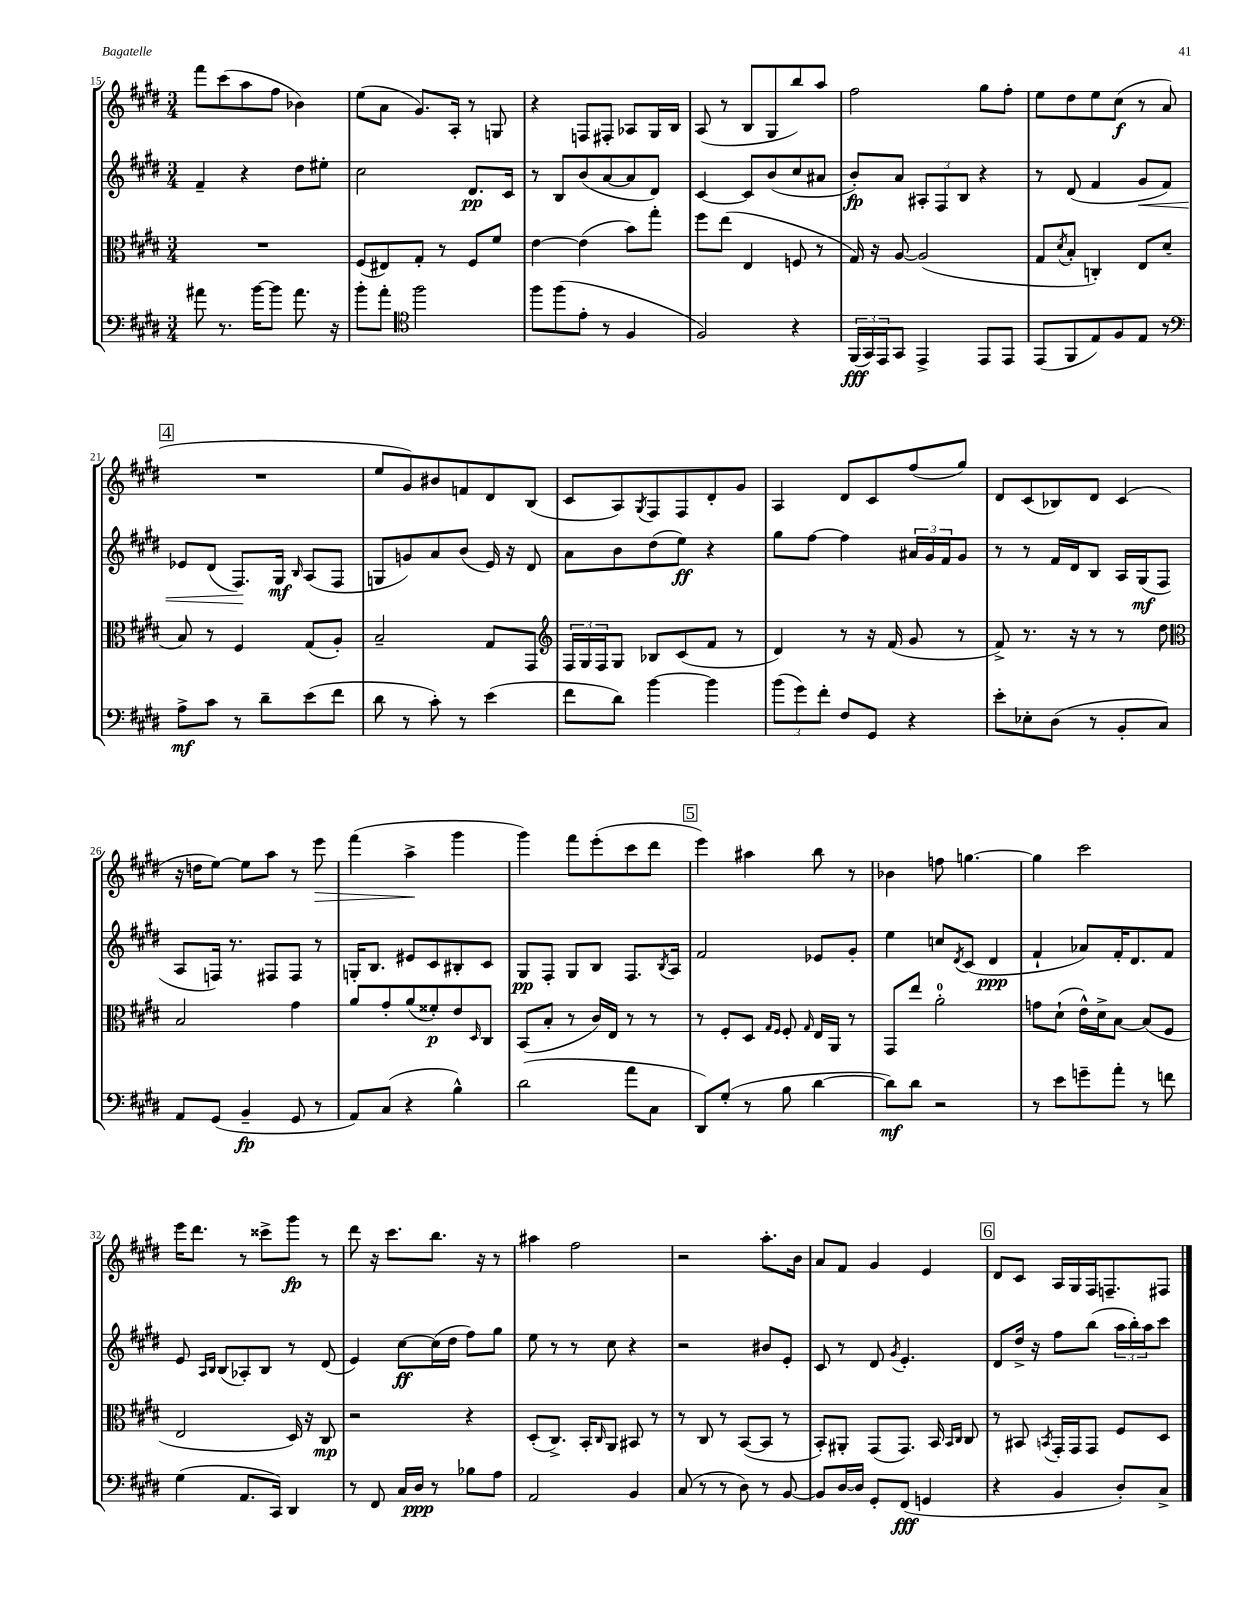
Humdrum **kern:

**kern	**dynam	**kern	**dynam	**kern	**dynam	**kern	**dynam
*part4	*part4	*part3	*part3	*part2	*part2	*part1	*part1
*staff4	*staff4	*staff3	*staff3	*staff2	*staff2	*staff1	*staff1
*clefF4	*	*clefC3	*	*clefG2	*	*clefG2	*
*k[f#c#g#d#]	*	*k[f#c#g#d#]	*	*k[f#c#g#d#]	*	*k[f#c#g#d#]	*
*M3/4	*	*M3/4	*	*M3/4	*	*M3/4	*
=15	=15	=15	=15	=15	=15	=15	=15
8a#X\	.	2.r	.	4f#~/	.	8fff#\L	.
8.r	.	.	.	.	.	(8ccc#\	.
.	.	.	.	4r	.	8aa\	.
[16b\KL	.	.	.	.	.	.	.
8b\J]	.	.	.	.	.	8ff#\J	.
8.a#\	.	.	.	8dd#\L	.	4b-X\)	.
.	.	.	.	8ee#X'\J	.	.	.
16r	.	.	.	.	.	.	.
=16	=16	=16	=16	=16	=16	=16	=16
8b'\L	.	(8F#/L	.	2cc#\	.	(8ee\L	.
8a'\J	.	8E#X/)	.	.	.	8a\J	.
*clefC4	*	*	*	*	*	*	*
2ff#\	.	8G#'/J	.	.	.	8.g#/L)	.
.	.	8r	.	.	.	.	.
.	.	.	.	.	.	16A'/Jk	.
.	.	8F#/L	.	8.d#/L	pp	8r	.
.	.	8f#/J	.	.	.	8Gn/	.
.	.	.	.	16c#/Jk	.	.	.
=17	=17	=17	=17	=17	=17	=17	=17
8ff#\L	.	[4e\	.	8r	.	4r	.
(8ff#\	.	.	.	8B/L	.	.	.
8e'\J	.	(4e\]	.	(8b/	.	8Fn/L	.
8r	.	.	.	[8a/	.	8F#X'/J	.
4F#/	.	8b\L)	.	8a/]	.	8A-X/L	.
.	.	8gg#'\J	.	8d#/J)	.	16G#/L	.
.	.	.	.	.	.	16B/JJ	.
=18	=18	=18	=18	=18	=18	=18	=18
2F#/)	.	8ff#\L	.	[4c#/	.	(8A/	.
.	.	(8ee\J	.	.	.	8r	.
.	.	4E/	.	8c#/L]	.	8B/L	.
.	.	.	.	(8b/	.	8G#/	.
4r	.	8Fn/	.	8cc#/	.	8bb/)	.
.	.	8r	.	8a#X/J	.	8aa/J	.
=19	=19	=19	=19	=19	=19	=19	=19
(24FF#/LL	fff	16G#/)	.	8b'/L)	fp	2ff#\	.
24GG#/)	.	.	.	.	.	.	.
.	.	16r	.	.	.	.	.
24EE/J	.	.	.	.	.	.	.
8GG#/J	.	[8A/	.	8a/J	.	.	.
4EE^/	.	(2A/]	.	12A#X'/L	.	.	.
.	.	.	.	12F#/	.	.	.
.	.	.	.	12B/J	.	.	.
8EE/L	.	.	.	4r	.	8gg#\L	.
8EE/J	.	.	.	.	.	8ff#'\J	.
=20	=20	=20	=20	=20	=20	=20	=20
(8EE/L	.	8G#/L	.	8r	.	8ee\L	.
.	.	8qd#/	.	.	.	.	.
8FF#/	.	8B'/J	.	(8d#/	.	8dd#\	.
8E/)	.	4Cn'/)	.	4f#/	.	8ee\	.
8F#/	.	.	.	.	.	(8cc#\J	f
!	!	!	!	!	!LO:HP:b	!	!
8E/J	.	8E/L	.	8g#/L	<	8r	.
8r	.	(8d#/J	.	8f#/J)	.	8a/	.
!!LO:LB:g=z
!!LO:REH:place=s1:t=4
=21	=21	=21	=21	=21	=21	=21	=21
*clefF4	*	*	*	*	*	*	*
8A^\L	mf	8B/)	.	8e-X/L	.	2.r	.
8c#\J	.	8r	.	(8d#/J	.	.	.
8r	.	4F#/	.	8.F#/L)	.	.	.
8d#~\L	.	.	.	.	.	.	.
.	.	.	.	16G#/Jk	[ mf	.	.
.	.	.	.	16qqB/	.	.	.
(8e\	.	(8G#/L	.	(8A/L	.	.	.
8f#\J	.	8A'/J)	.	8F#/J	.	.	.
=22	=22	=22	=22	=22	=22	=22	=22
8d#\	.	2B~/	.	8Gn/L	.	8ee/L	.
8r	.	.	.	8gn/)	.	8g#/)	.
8c#'\)	.	.	.	8a/	.	8b#X/	.
8r	.	.	.	(8b/J	.	8fn/	.
(4e\	.	8G#/L	.	16e/)	.	8d#/	.
.	.	.	.	16r	.	.	.
.	.	8GG#/J	.	8d#/	.	(8B/J	.
=23	=23	=23	=23	=23	=23	=23	=23
*	*	*clefG2	*	*	*	*	*
8f#\L	.	24F#/LL	.	8a\L	.	8c#/L	.
.	.	24G#/	.	.	.	.	.
.	.	24F#/J	.	.	.	.	.
8d#\J)	.	8G#/J	.	8b\	.	8A/)	.
.	.	.	.	.	.	8qG#/	.
[4b\	.	8B-X/L	.	(8dd#\	.	8F#/	.
.	.	(8c#/	.	8ee\J)	ff	8F#/	.
4b\]	.	8f#/J	.	4r	.	8d#'/	.
.	.	8r	.	.	.	8g#/J	.
=24	=24	=24	=24	=24	=24	=24	=24
(12b\L	.	4d#/)	.	8gg#\L	.	4A/	.
12g#\)	.	.	.	.	.	.	.
.	.	.	.	[8ff#\J	.	.	.
12f#'\J	.	.	.	.	.	.	.
8F#/L	.	8r	.	4ff#\]	.	8d#/L	.
8GG#/J	.	16r	.	.	.	8c#/	.
.	.	(16f#/	.	.	.	.	.
4r	.	8g#/	.	24a#X/LL	.	(8ff#/	.
.	.	.	.	24g#/	.	.	.
.	.	.	.	24f#/J	.	.	.
.	.	8r	.	8g#/J	.	8gg#/J)	.
=25	=25	=25	=25	=25	=25	=25	=25
8e'\L	.	8f#^/)	.	8r	.	8d#/L	.
8E-X'\	.	8.r	.	8r	.	(8c#/	.
(8D#\J	.	.	.	16f#/LL	.	8B-X/)	.
.	.	16r	.	16d#/J	.	.	.
8r	.	8r	.	8B/J	.	8d#/J	.
8BB'/L	.	8r	.	16A/LL	.	(4c#/	.
.	.	.	.	(16G#/J	mf	.	.
8C#/J)	.	8dd#\	.	8F#/J	.	.	.
!!LO:LB:g=z
=26	=26	=26	=26	=26	=26	=26	=26
*	*	*clefC3	*	*	*	*	*
8AA/L	.	2B/	.	8A/L	.	16r	.
.	.	.	.	.	.	16ddn\KL	.
(8GG#/J	.	.	.	16Fn/Jk)	.	[8ee\J)	.
.	.	.	.	8.r	.	.	.
4BB~/	fp	.	.	.	.	8ee\L]	.
.	.	.	.	8F#X/L	.	8aa\J	.
8GG#/	.	4g#\	.	8F#/J	.	8r	.
!	!	!	!	!	!	!	!LO:HP:b
8r	.	.	.	8r	.	8eee\	>
=27	=27	=27	=27	=27	=27	=27	=27
8AA/L)	.	8a/L	.	16Gn'/KL	.	(4fff#\	.
.	.	.	.	8.B/J	.	.	.
(8C#/J	.	8g#'/	.	.	.	.	.
4r	.	(8a/	.	8e#X/L	.	4aa^\	.
.	.	8f##X'/)	p	8c#/	.	.	.
4B^^\)	.	8e/	.	8B#X'/	.	4ggg#\	]
.	.	16qqD#/	.	.	.	.	.
.	.	8C#/J	.	8c#/J	.	.	.
=28	=28	=28	=28	=28	=28	=28	=28
(2d#\	.	(8BB/L	.	8G#/L	pp	4ggg#\)	.
.	.	8B'/J	.	8F#'/J	.	.	.
.	.	8r	.	8G#/L	.	8fff#\L	.
.	.	16c#/LL)	.	8B/J	.	(8eee'\	.
.	.	16E/JJ	.	.	.	.	.
8a\L	.	8r	.	8.F#/L	.	8ccc#\	.
8C#\J	.	8r	.	.	.	8ddd#\J	.
.	.	.	.	8qB/	.	.	.
.	.	.	.	16A/Jk	.	.	.
!!LO:REH:place=s1:t=5
=29	=29	=29	=29	=29	=29	=29	=29
8DD#/L)	.	8r	.	2f#/	.	4eee\)	.
(8G#'/J	.	8F#'/L	.	.	.	.	.
8r	.	8D#/J	.	.	.	4aa#X\	.
.	.	16qqG#/LL	.	.	.	.	.
.	.	16qqF#/JJ	.	.	.	.	.
8B\	.	8F#'/	.	.	.	.	.
.	.	16qqG#/	.	.	.	.	.
[4d#\	.	16E/LL	.	8e-X/L	.	8bb\	.
.	.	16AA/JJ	.	.	.	.	.
.	.	8r	.	8g#'/J	.	8r	.
=30	=30	=30	=30	=30	=30	=30	=30
8d#\L])	mf	8GG#/L	.	4ee\	.	4b-X\	.
8d#\J	.	8ee/J	.	.	.	.	.
2r	.	2a'\	.	8ccn/L	.	8ffn\	.
.	.	.	.	8qd#/	.	.	.
.	.	.	.	(8c#/J	.	[4.ggn\	.
.	.	.	.	4d#/	ppp	.	.
=31	=31	=31	=31	=31	=31	=31	=31
8r	.	8gn\L	.	4f#`/	.	4gg\]	.
8e\L	.	(8d#`\J	.	.	.	.	.
8gn~\	.	16e^^\LL)	.	8a-X/L)	.	2ccc#\	.
.	.	16d#^\J	.	.	.	.	.
8a'\J	.	[8B\J	.	16f#'/K	.	.	.
.	.	.	.	8.d#/	.	.	.
8r	.	(8B/L]	.	.	.	.	.
8fn\	.	8F#/J	.	8f#/J	.	.	.
!!LO:LB:g=z
=32	=32	=32	=32	=32	=32	=32	=32
(4G#\	.	2E/	.	8e/	.	16eee\KL	.
.	.	.	.	.	.	8.ddd#\J	.
.	.	.	.	16qqA/LL	.	.	.
.	.	.	.	16qqB/JJ	.	.	.
.	.	.	.	(8B/L	.	.	.
8.AA/L	.	.	.	8A-X'/)	.	8r	.
.	.	.	.	8B/J	.	8ccc##X^\L	.
16CC#/Jk)	.	.	.	.	.	.	.
4DD#/	.	16D#/)	.	8r	.	8ggg#\J	fp
.	.	16r	.	.	.	.	.
.	.	8C#/	mp	(8d#/	.	8r	.
=33	=33	=33	=33	=33	=33	=33	=33
8r	.	2r	.	4e/)	.	8ddd#\	.
8FF#/	.	.	.	.	.	16r	.
.	.	.	.	.	.	8.ccc#\L	.
16C#/LL	.	.	.	[8cc#\L	ff	.	.
16D#/JJ	ppp	.	.	.	.	.	.
8r	.	.	.	(16cc#\L]	.	8.bb\J	.
.	.	.	.	16dd#\JJ	.	.	.
8B-X\L	.	4r	.	8ff#\L)	.	.	.
.	.	.	.	.	.	16r	.
8A\J	.	.	.	8gg#\J	.	8r	.
=34	=34	=34	=34	=34	=34	=34	=34
2AA/	.	(8D#'/L	.	8ee\	.	4aa#X\	.
.	.	8.C#^/J)	.	8r	.	.	.
.	.	.	.	8r	.	2ff#\	.
.	.	16BB'/KL	.	.	.	.	.
.	.	16qqC#/	.	.	.	.	.
.	.	8AA/J	.	8cc#\	.	.	.
4BB/	.	8BB#X/	.	4r	.	.	.
.	.	8r	.	.	.	.	.
=35	=35	=35	=35	=35	=35	=35	=35
(8C#/	.	8r	.	2r	.	2r	.
8r	.	8C#/	.	.	.	.	.
8r	.	8r	.	.	.	.	.
8D#\)	.	([8BB/L	.	.	.	.	.
8r	.	8BB/J]	.	8b#X/L	.	8.aa'\L	.
[8BB/	.	8r	.	8e'/J	.	.	.
.	.	.	.	.	.	16b\Jk	.
=36	=36	=36	=36	=36	=36	=36	=36
8BB/L]	.	8BB'/L)	.	8c#/	.	8a/L	.
[16D#/L	.	8AA#X'/J	.	8r	.	8f#/J	.
16D#/JJ]	.	.	.	.	.	.	.
8GG#'/L	.	(8GG#/L	.	8d#/	.	4g#/	.
.	.	.	.	8qg#/	.	.	.
(8FF#/J	fff	8.GG#/J)	.	4.e'/	.	.	.
4GGn/	.	.	.	.	.	4e/	.
.	.	16BB/	.	.	.	.	.
.	.	16qqBB/LL	.	.	.	.	.
.	.	16qqC#/JJ	.	.	.	.	.
.	.	8C#/	.	.	.	.	.
!!LO:REH:place=s1:t=6
=37	=37	=37	=37	=37	=37	=37	=37
4r	.	8r	.	8d#/L	.	8d#/L	.
.	.	8BB#X/	.	16dd#^/Jk	.	8c#/J	.
.	.	.	.	16r	.	.	.
.	.	8qBBn/	.	.	.	.	.
4BB/	.	16GG#'/LL	.	8ff#\L	.	16A/LL	.
.	.	16GG#/J	.	.	.	16G#/	.
.	.	8GG#/J	.	(8bb\J	.	16F#/J	.
.	.	.	.	.	.	8.Fn~/	.
8D#'/L)	.	8F#/L	.	24aa\LL	.	.	.
.	.	.	.	24bb'\)	.	.	.
.	.	.	.	24aa\J	.	.	.
8C#^/J	.	8D#/J	.	8ccc#\J	.	8F#X/J	.
==	==	==	==	==	==	==	==
*-	*-	*-	*-	*-	*-	*-	*-
